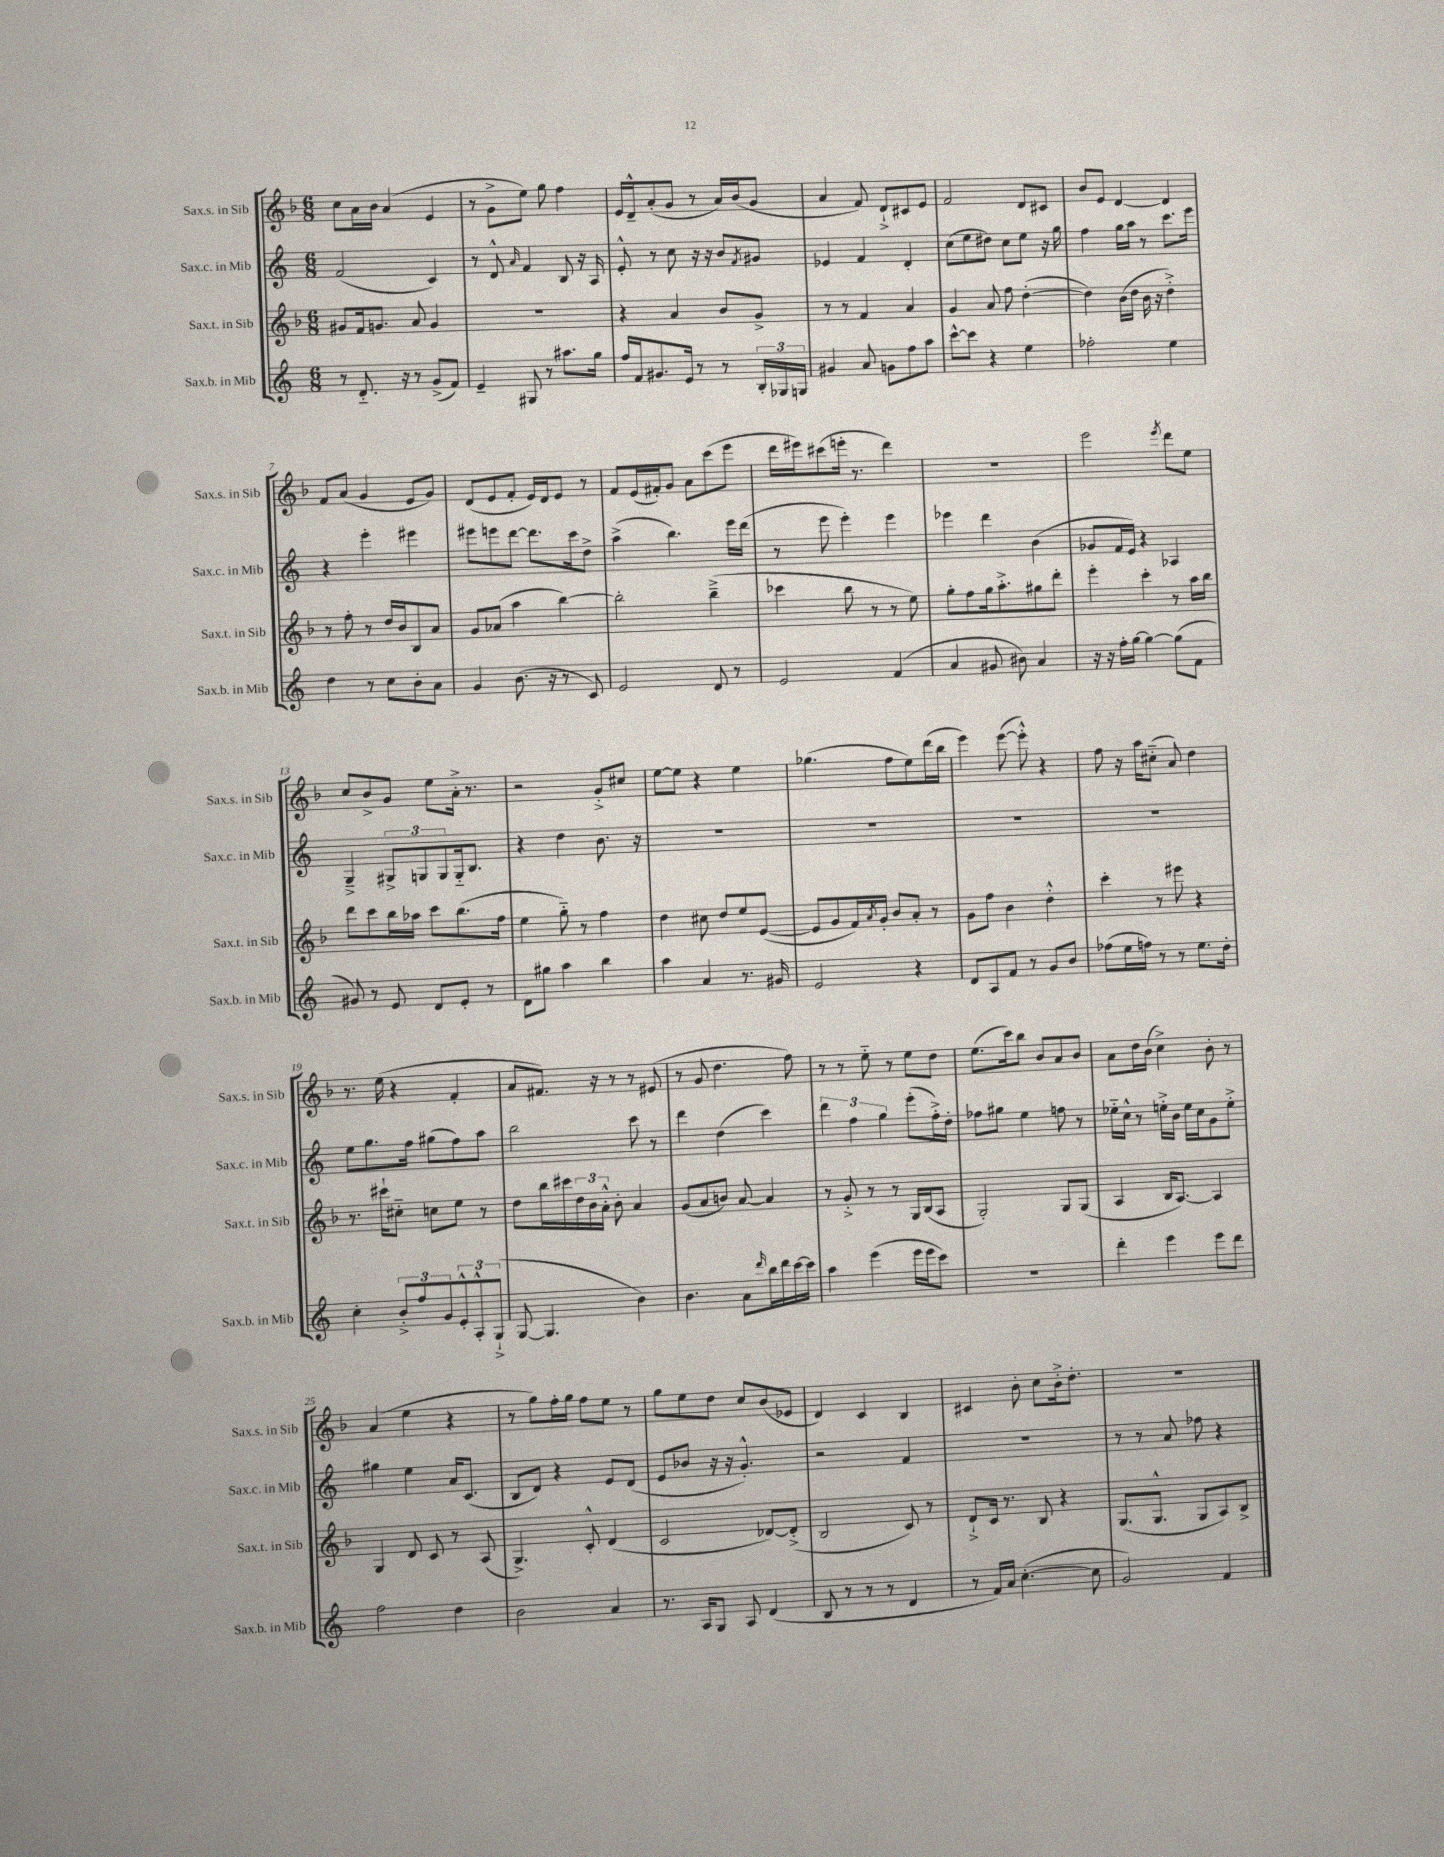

**kern	**kern	**kern	**kern
*part4	*part3	*part2	*part1
*staff4	*staff3	*staff2	*staff1
*I"Sax.b. in Mib	*I"Sax.t. in Sib	*I"Sax.c. in Mib	*I"Sax.s. in Sib
*I'Sax.b. in Mib	*I'Sax.t. in Sib	*I'Sax.c. in Mib	*I'Sax.s. in Sib
*clefG2	*clefG2	*clefG2	*clefG2
*k[]	*k[b-]	*k[]	*k[b-]
*M6/8	*M6/8	*M6/8	*M6/8
=1	=1	=1	=1
8r	8g#X/L	(2f/	8cc\L
8.d/	16f/k	.	16a\L
.	8.gn/J	.	16b-\JJ
.	.	.	(4a/
16r	.	.	.
8r	8a/	.	.
(8g^/L	4g/	4c/)	4e/
8f/J)	.	.	.
=2	=2	=2	=2
4e~/	2.r	8r	8r
.	.	8d^^/	8g^\L
.	.	16qqa/	.
8G#X/	.	4f/	8ee\J)
8r	.	.	8gg\
8.aa#X\L	.	8B/	4ff\
.	.	16r	.
16gg\Jk	.	16A/	.
=3	=3	=3	=3
16ff/LL	4r	8e'^^/	16e/LL
16f/J	.	.	16d~^^/J
8.g#X/	.	8r	(8a'/
.	4a/	8cc\	8g/J
16e/Jk	.	.	.
8r	.	16r	8r
.	.	16r	.
8r	8b-/L	8b/L	16a/LL)
.	.	.	(16b-/J
.	.	8qf/	.
24B'/LL	8g^/J	8g#X/J	8g/J
24G-X/	.	.	.
24Gn/JJ	.	.	.
=4	=4	=4	=4
4g#X/	8r	4e-X/	4a/
.	8r	.	.
8a/	4f/	4f/	8f/)
8gn\L	.	.	8d`^/L
8ff\	4a/	4d'/	8c#X/
8aa\J	.	.	8e/J
=5	=5	=5	=5
[8ccc^^\L	4g/	(8cc\L	2f/
8ccc\J]	.	8ee\	.
4r	8a/	8dd#X\J)	.
.	8ff\	8cc\L	.
4ee\	([4dd'\	8ee\J	8d/L
.	.	16r	8c#X/J
.	.	16gg\	.
=6	=6	=6	=6
2ff-X'\	4dd\])	4ff\	8b-/L
.	.	.	8e/J
.	(16b-\LL	16gg\LL	[4d/
.	16dd\JJ	16aa\JJ	.
.	16b-\	8r	.
.	16r	.	.
4ee\	4dd'^\)	8.ccc\L	4d/]
.	.	16eee\Jk	.
!!LO:LB:g=z
=7	=7	=7	=7
4dd\	8r	4r	8f/L
.	8ff'\	.	(8a/J
8r	8r	4eee'\	4g/
8cc\L	16dd/LL	.	.
.	16b-/J	.	.
8b'\	8B-/	4eee#X\	8e/L
8a\J	8a/J	.	8g/J)
=8	=8	=8	=8
4g/	8g/L	8eee#X\L	(8d/L
.	(8a-X/J	8eeen\	8e/
(8.b\	4aa\	[8ddd\J	8f'/J
.	.	8.ddd\L]	16e/LL)
16r	.	.	16d/J
8r	[4bb-\)	.	8e/J
.	.	16ccc\k	.
8c/)	.	8dd^\J	8r
=9	=9	=9	=9
2e/	2bb-'\]	(4aa^\	8f/L
.	.	.	(16e/L
.	.	.	16f#X'/J)
.	.	4.bb\)	8g/J
.	.	.	8a\L
8d/	(4bb-~^\	.	(8ccc\
8r	.	16eee\LL	8eee\J
.	.	(16ddd\JJ	.
=10	=10	=10	=10
2e/	4ccc-X\	8r	16ddd\LL
.	.	.	16eee#X\J)
.	.	8eee\	(8ccc#X\
.	8bb-\	4eee'\)	16eeen'\Jk
.	.	.	8.r
.	8r	.	.
(4f/	8r	4eee\	4ddd\)
.	8ee\)	.	.
=11	=11	=11	=11
4a/	8gg'\L	4eee-X\	2.r
.	8ff\	.	.
8g#X/	16gg\k	4ddd\	.
.	8.aa'^\	.	.
8b#X\)	.	.	.
4a/	8gg#X\	(4b\	.
.	8ddd'\J	.	.
=12	=12	=12	=12
16r	4eee'\	8g-X/L	2eee\
16r	.	.	.
16ff'\LL	.	16f/L	.
[16gg\JJ	.	16e/JJ)	.
4gg\_	4ccc'\	4r	.
.	.	.	8qeee/
(8gg\L]	8r	4A-X/	8ddd\L
8f\J	16aa\LL	.	8ee\J
.	16bb-\JJ	.	.
!!LO:LB:g=z
=13	=13	=13	=13
8g#X/)	8ddd\L	4G~^/	8cc/L
8r	8ccc\	.	8b-^/
8e/	16bb-\L	12G#X^/L	8g/J
.	16aa-X\JJ	.	.
.	.	12Gn/	.
8d/L	8ccc\L	.	8ee\L
.	.	12G/	.
8e'/J	(8.bb-\	16G/k	16a'^\Jk
.	.	8.B/J	8.r
8r	.	.	.
.	16ff\Jk	.	.
=14	=14	=14	=14
8d\L	4ee\	4r	2r
8gg#X\J	.	.	.
4aa\	8gg\)	4dd\	.
.	8r	.	.
4bb\	4ff\	8.b\	8g'^/L
.	.	.	8cc#X/J
.	.	16r	.
=15	=15	=15	=15
4aa\	4dd\	2.r	[8ee\L
.	.	.	8ee\J]
4a/	8cc#X\	.	4r
.	8dd/L	.	.
8.r	8ee/	.	4ee\
.	([8e/J	.	.
16g#X/	.	.	.
=16	=16	=16	=16
2e/	8e/L]	2.r	(4.gg-X\
.	8g/	.	.
.	16f/L)	.	.
.	8qa/	.	.
.	16g'/JJ	.	.
.	8b-/L	.	8ff\L
4r	8a'/J	.	8ee\)
.	8r	.	(16ddd\L
.	.	.	16bb-\JJ
=17	=17	=17	=17
8d/L	8g\L	2.r	4eee\)
8A/	8ff\J	.	.
8f/J	4b-\	.	([8eee\
8r	.	.	8eee'^^\])
8g/L	4dd'^^\	.	4r
8b/J	.	.	.
=18	=18	=18	=18
(8ff-X\L	4ccc'\	2.r	8ff\
16ee\L	.	.	16r
16ffn\JJ)	.	.	16aa\KL
8r	8r	.	(8cc#X\J
8r	8eee#X\	.	8a/)
8.ee\L	4r	.	4dd\
16dd'\Jk	.	.	.
!!LO:LB:g=z
=19	=19	=19	=19
4cc'\	8.r	8ee\L	8.r
.	.	8.gg\	.
.	16ccc#X`\KL	.	(16ee\
12b'^/L	8cc#X\J	.	4r
.	.	16ff\Jk	.
12ff/	.	.	.
.	8ccn\L	(8gg#X\L	.
12g/	.	.	.
12e'^^/	8ee\J	8ff\)	4f'/
12A'^^/	.	.	.
.	8r	8aa\J	.
(12G`^/J	.	.	.
=20	=20	=20	=20
[8G/	8dd\L	2bb\	8a/L
4.G/]	16bb-\L	.	8.f#X/J)
.	16ccc#X\	.	.
.	24dd\	.	.
.	24b-\	.	.
.	.	.	16r
.	24a'^^\JJ	.	.
.	8b-'\	.	8r
4b\)	4a/	8ccc\	8r
.	.	8r	(8e#X/
=21	=21	=21	=21
4.b\	(8g/L	4ddd\	8r
.	8a/	.	8g/
.	8bn/J)	(4dd\	4.dd\
8a\L	[8a/	.	.
16qqddd/	.	.	.
16bb\L	4a/]	4ccc\)	.
16ddd\	.	.	.
[16ccc\	.	.	8ff\)
16ccc\JJ]	.	.	.
=22	=22	=22	=22
4aa\	8r	6ddd\	8r
.	8g'^/	.	8r
.	.	6ff\	.
(4eee\	8r	.	8ee\
.	.	6gg\	.
.	8r	.	8r
16eee\LL	16G/LL	(8eee'\L	8ee\L
16eee\J	(16B-/J	.	.
8ccc\J)	8A/J	16ff'^\L)	8dd\J
.	.	16dd'\JJ	.
=23	=23	=23	=23
2.r	2G'/)	8ff-X\L	(8.ee\L
.	.	8gg#X\J	.
.	.	.	16ccc\k)
.	.	4ee\	8bb-\J
.	.	.	8b-/L
.	8G/L	8ffn\	8a/
.	(8G/J	8r	8b-/J
=24	=24	=24	=24
4ddd'\	4A/	16ee-X\LL	8a\L
.	.	16cc^^\JJ	.
.	.	8r	16dd\L
.	.	.	(16b-\JJ
4eee\	16B-/KL	16een'^\LL	4cc^\)
.	[8.A/J)	16b\JJ	.
.	.	16ee\LL	.
.	.	16cc\J	.
8eee\L	4A/]	8g\	8b-'\
8ddd\J	.	8ee'^\J	8r
!!LO:LB:g=z
=25	=25	=25	=25
2ff\	4G/	4gg#X\	(4a/
.	8d/	4ee\	4ee\
.	8c/	.	.
4dd\	8r	16a/KL	4r
.	.	(8.c/J	.
.	(8A/	.	.
=26	=26	=26	=26
2b\	4.G^/)	8B/L	8r
.	.	8d/J)	8gg\L)
.	.	4r	16ff'\L
.	.	.	16gg\JJ
.	8c'^^/	.	8ff\L
4a/	(4d/	8e/L	8ee\J
.	.	(8d/J	8r
=27	=27	=27	=27
8.r	2c/	8e/L	8gg\L
.	.	8b-X/J	8ee\
16A/KL	.	.	.
8G/J	.	16r	8dd\J
.	.	16r	.
8A/	.	4.g'^^/)	8cc/L
(4d/	[8d-X/L)	.	(8b-/
.	(8d-'^/J]	.	8e-X/J
=28	=28	=28	=28
8B/	2B-/	2r	4d/)
8r	.	.	.
8r	.	.	4c/
8r	.	.	.
4d/	8c/)	4f/	4B-/
.	8r	.	.
=29	=29	=29	=29
8r	8d`^/L	2.r	4c#X/
16f/LL)	16c/Jk	.	.
16a/JJ	8.r	.	.
([4.cc'\	.	.	8b-'\
.	8B-/	.	8cc\L
.	4r	.	16b-'^\k
.	.	.	8.dd'\J
8cc\]	.	.	.
=30	=30	=30	=30
2g/)	(8.G/L	8r	2.r
.	.	8r	.
.	8.G^^/J	.	.
.	.	8a/	.
.	8G/L	8ff-X\	.
4f/	8A/)	4r	.
.	8B-^/J	.	.
==	==	==	==
*-	*-	*-	*-
